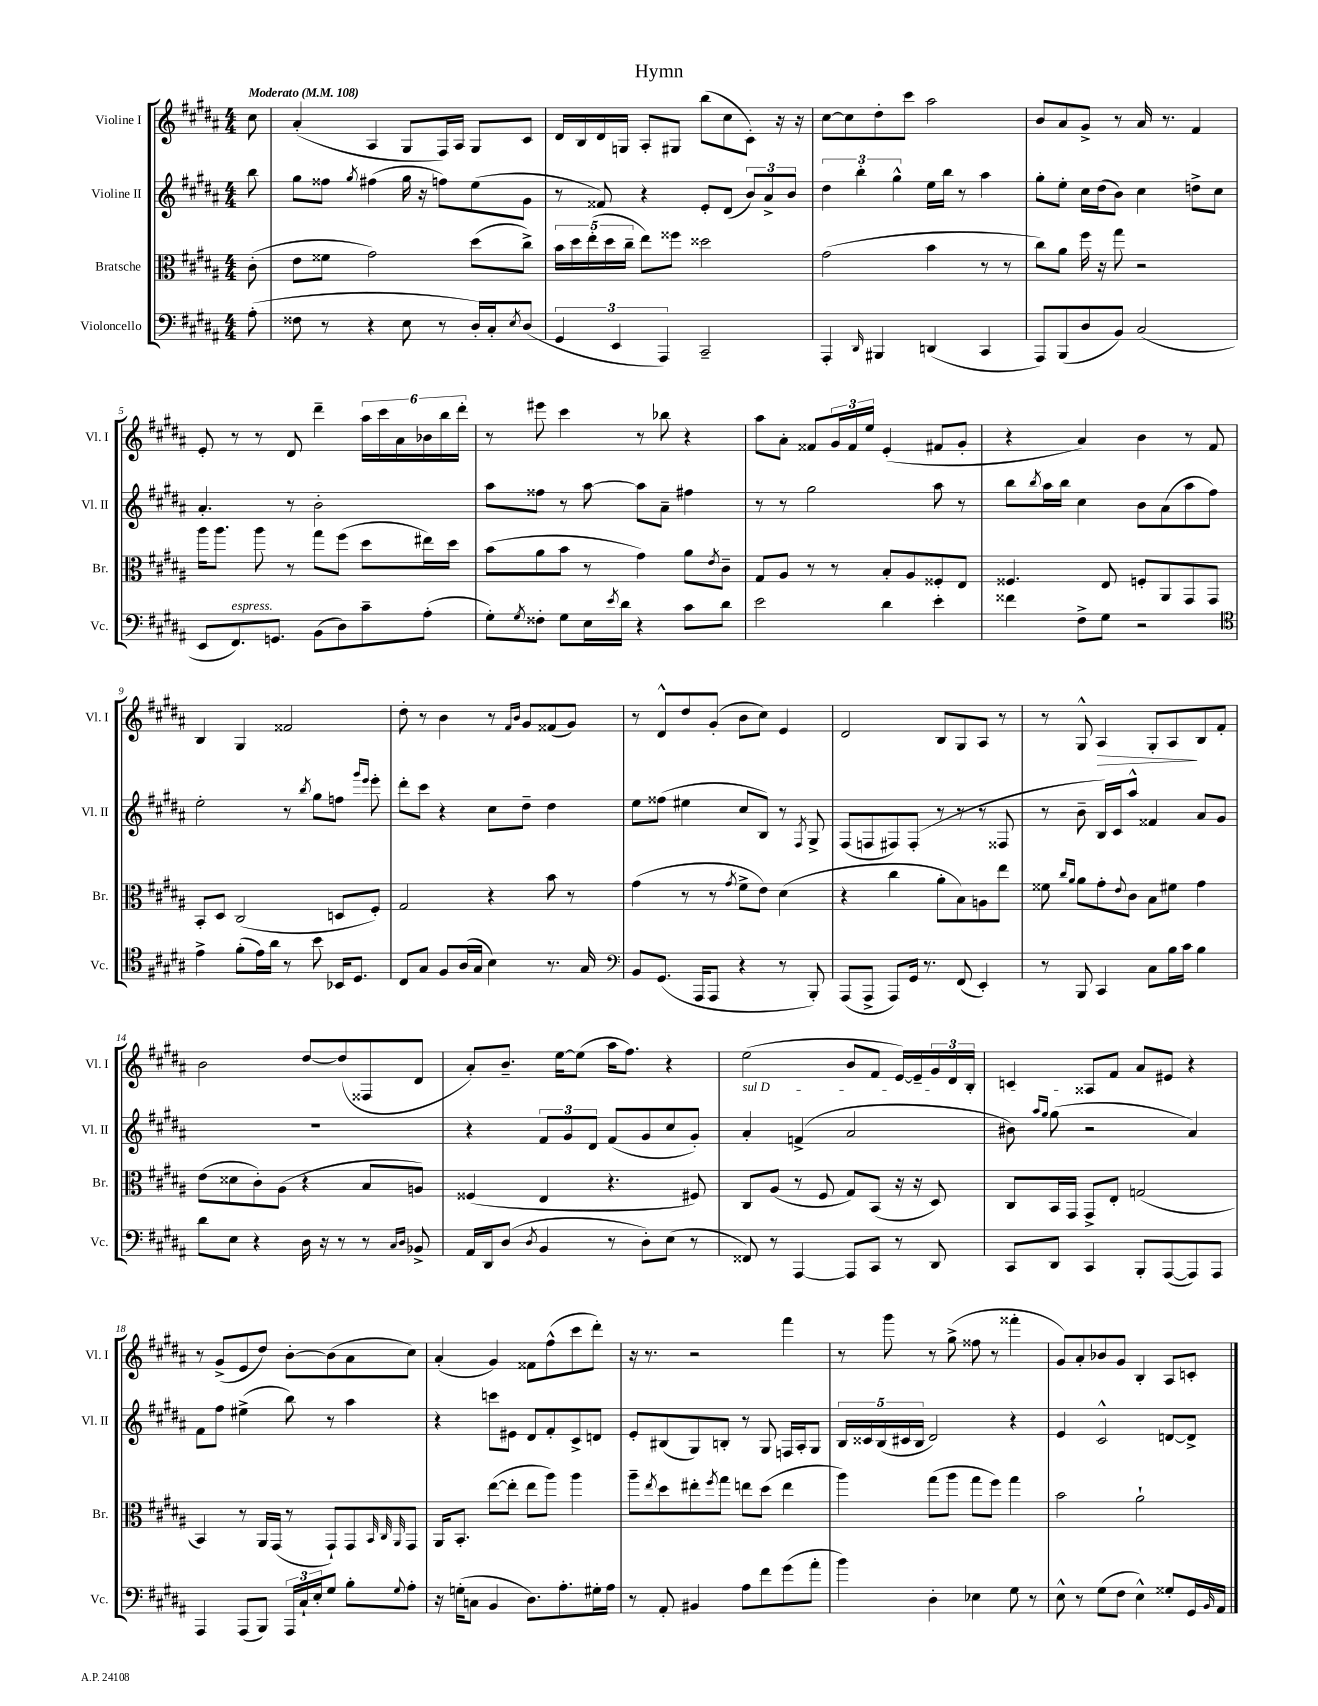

**kern	**kern	**kern	**kern
*staff4	*staff3	*staff2	*staff1
*clefF4	*clefC3	*clefG2	*clefG2
*k[f#c#g#d#a#]	*k[f#c#g#d#a#]	*k[f#c#g#d#a#]	*k[f#c#g#d#a#]
*M4/4	*M4/4	*M4/4	*M4/4
*MM108	*MM108	*MM108	*MM108
(8A#'	(8c#'	8bb	8cc#
=	=	=	=
8F##	8e	8gg#	(4a#'
8r	8f##	8ff##	.
.	.	8qgg#	.
4r	2g#)	(4ff#	4A#
8E	.	16gg#	8G#
.	.	16r	.
8r	.	8ff)	16F#)
.	.	.	16A#
16D#')	(8dd#	(8ee	8G#
16C#'	.	.	.
8qE	.	.	.
(8D#	8cc#^)	8g#	8c#
=	=	=	=
6GG#	20b	8r	16d#
.	20dd#	.	.
.	.	.	16B
.	(20ee'	.	.
.	.	8f##)	16d#
.	20dd#	.	.
6EE	.	.	.
.	.	.	16G
.	20cc#~	.	.
.	8ee)	4r	8A#'
6AAA#)	.	.	.
.	8ff##	.	8G#
2CC#~	2dd##	8e'	(8bb
.	.	(8d#	8cc#
.	.	12b)	8c#')
.	.	12a#^	.
.	.	.	16r
.	.	12b	.
.	.	.	16r
=	=	=	=
4AAA#'	(2g#	6dd#	[8cc#
.	.	.	8cc#]
.	.	6bb'	.
16qqDD#	.	.	.
4BBB#	.	.	8dd#'
.	.	6gg#^^	.
.	.	.	8ccc#
(4DD	4b	16ee	2aa#
.	.	16bb	.
.	.	8r	.
4CC#	8r	4aa#	.
.	8r	.	.
=	=	=	=
8AAA#)	8cc#)	8gg#'	8b
(8BBB	8a#	8ee'	8a#
8D#	16ff#	16cc#	8g#^
.	16r	(16dd#	.
8BB)	8gg#	8b)	8r
(2C#	2r	4cc#	16a#
.	.	.	8.r
.	.	8dd^	4f#
.	.	8cc#	.
=	=	=	=
8EE	16aa#	4.a#'	8e'
.	8.aa#	.	.
8.FF#)	.	.	8r
.	8aa#	.	8r
8.GG	.	.	.
.	8r	8r	8d#
(8BB	8gg#	2b'	4ddd#~
8D#)	(8ff#	.	.
8c#~	8dd#	.	24aa#
.	.	.	24ccc#
.	.	.	24a#
(8A#'	16ee#)	.	24b-
.	.	.	24bb
.	16dd#	.	.
.	.	.	24ddd#'
=	=	=	=
8G#')	(8b	8aa#	8r
8qG#	.	.	.
8F##'	8a#	8ff##	8eee#
8G#	8b	8r	4ccc#
16E	8r	[8aa#	.
8qe	.	.	.
16d#	.	.	.
4r	4g#)	8aa#]	8r
.	.	8a#~	8bb-
8c#	8a#	4ff#	4r
.	8qe	.	.
8d#	8c#~	.	.
=	=	=	=
2e	8G#	8r	8aa#
.	8A#	8r	8a#'
.	8r	2gg#	8f##
.	8r	.	24g#
.	.	.	24f##
.	.	.	24ee
4d#	8B'	.	(4e'
.	8A#	.	.
4e'	8F##'	8aa#	8f#
.	8E	8r	8g#'
=	=	=	=
4f##	4.F##	8bb	4r
.	.	8qbb	.
.	.	16aa#	.
.	.	16bb	.
8F#^	.	4cc#	4a#)
8G#	8E	.	.
2r	8F'	8b	4b
.	8AA#	(8a#	.
.	8GG#	8aa#	8r
.	8GG#	8ff#)	8f#
=	=	=	=
*clefC4	*	*	*
4e^	8BB'	2ee'	4B
.	8D#	.	.
(8f#'	(2C#	.	4G#
16e)	.	.	.
16a#	.	.	.
8r	.	8r	2f##
.	.	8qbb	.
8b	.	8gg#	.
16BB-	8D	8ff	.
8.D#	.	.	.
.	.	16qqggg#	.
.	.	16qqeee	.
.	8F#')	8eee'	.
=	=	=	=
8C#	2G#	8ddd#'	8dd#'
8G#	.	8ccc#	8r
8F#	.	4r	4b
(16A#	.	.	.
16G#	.	.	.
4B)	4r	8cc#	8r
.	.	.	16qqf#
.	.	.	16qqb
.	.	8dd#~	8g#
8.r	8b	4dd#	(8f##
.	8r	.	8g#)
16G#	.	.	.
=	=	=	=
*clefF4	*	*	*
8BB	(4g#	8ee	8r
(8.GG#	.	(8ff##	8d#^^
.	8r	4ee#	8dd#
16AAA#	.	.	.
8AAA#	8r	.	(8g#'
.	8qg#	.	.
4r	8f#^	8cc#	8b
.	8e)	8B)	8cc#)
8r	(4d#	8r	4e
.	.	8qF#	.
8BBB')	.	8G#^	.
=	=	=	=
(8AAA#	4r	(8F#	2d#
8AAA#^	.	8F	.
8AAA#)	4cc#	8F#)	.
16GG#	.	(8F#'	.
8.r	.	.	.
.	8a#'	8r	8B
(8FF#	8B)	8r	8G#
4EE')	8A	8r	8A#
.	8ee	8F##	8r
=	=	=	=
8r	8f##	8r	8r
.	16qqcc#	.	.
.	16qqa#	.	.
8BBB	8a#	8b~	8G#^^
4CC#	8g#'	16B)	4A#
.	.	16c#	.
.	8qqe	.	.
.	8c#	8aa#^^	.
8C#	8B	4f##	8G#'
16B	8f#	.	8A#
16c#	.	.	.
4B	4g#	8a#	8B
.	.	8g#	8f#'
=	=	=	=
8d#	(8e	1r	2b
8E	8d##	.	.
4r	8c#')	.	.
.	(8A#	.	.
16D#	4r	.	[8dd#
16r	.	.	.
8r	.	.	(8dd#]
8r	8B	.	8F##
16qqC#	.	.	.
16qqD#	.	.	.
8BB-^	8A)	.	8d#
=	=	=	=
16AA#	(4F##	4r	8a#')
16DD#	.	.	.
(8D#	.	.	8.b~
8qD#	.	.	.
4BB	4E	12f#	.
.	.	.	[16ee
.	.	12g#	.
.	.	.	(8ee]
.	.	12d#	.
8r	4.r	(8f#	16aa#
.	.	.	8.ff#)
8D#')	.	8g#	.
(8E	.	8cc#	4r
8r	8F#)	8g#')	.
=	=	=	=
8FF##)	8C#	4a#'	(2ee
8r	(8A#	.	.
[4AAA#	8r	(4f^	.
.	8F#	.	.
8AAA#]	8G#)	2a#	8b
8CC#	(8BB	.	8f#
8r	16r	.	[16e)
.	16r	.	16e~]
8DD#	8D#)	.	24g#
.	.	.	24d#
.	.	.	24B'
=	=	=	=
8CC#	8C#	8b#)	4c
.	.	16qqaa#	.
.	.	16qqgg#	.
8DD#	16BB	(8gg#	.
.	16GG#	.	.
4CC#	8GG#^	2r	8A##
.	8E'	.	8f#
8BBB'	(2G	.	8a#
([8AAA#	.	.	8e#
8AAA#])	.	4a#)	4r
8AAA#	.	.	.
=	=	=	=
4AAA#	4BB)	8f#	8r
.	.	8ff#	(8g#^
(8AAA#	8r	(4ee#^	8e
8BBB)	16AA#	.	8dd#)
.	(16GG#	.	.
24AAA#	8r	8bb)	[8b'
24C#`	.	.	.
24E'	.	.	.
8G#	8GG#`)	8r	(8b]
8B'	8GG#	4aa#	8a#
.	32qqBB	.	.
.	32qqC#	.	.
8qqG#	32qqAA#	.	.
8A#'	8GG#	.	8cc#)
=	=	=	=
16r	16AA#	4r	(4a#'
(16G'	8.BB'	.	.
8C	.	.	.
4BB	([8ee	8ccc	4g#)
.	8ee']	8e#	.
8.D#)	8ee	8d#	8f##
.	8aa#)	8f#'	(8ff#^^
8.A#'	.	.	.
.	4aa#	8c#^	8ccc#
16G#'	.	8d	8ddd#')
16A#	.	.	.
=	=	=	=
8r	8aa#~	8e'	16r
.	.	.	8.r
.	8qee	.	.
8AA#'	8dd#	(8B#	.
4BB#	8ee#'	8G#)	2r
.	8qff#	.	.
.	8gg#	8B'	.
8A#	8ee	8r	.
8f#	(8dd#	8G#	.
(8g#	4ee	16F	4fff#
.	.	16A#'	.
8a#'	.	8G#	.
=	=	=	=
4b)	4aa#)	20B	8r
.	.	20c##	.
.	.	(20B	.
.	.	.	8ggg#
.	.	20c#	.
.	.	20B	.
4D#'	(8gg#	2d#)	8r
.	8aa#	.	(8gg#^
4E-	8gg#	.	8ff##
.	8ff#)	.	8r
8G#	4gg#	4r	4fff##'
8r	.	.	.
=	=	=	=
8E^^	2b	4e	8g#)
8r	.	.	8a#'
(8G#	.	2c#^^	8b-
8F#	.	.	8g#
4E^^)	2a#`	.	4B'
8G##'	.	[8d	8A#
16GG#	.	8d^]	8c'
16qqBB	.	.	.
16AA#	.	.	.
==	==	==	==
*-	*-	*-	*-
